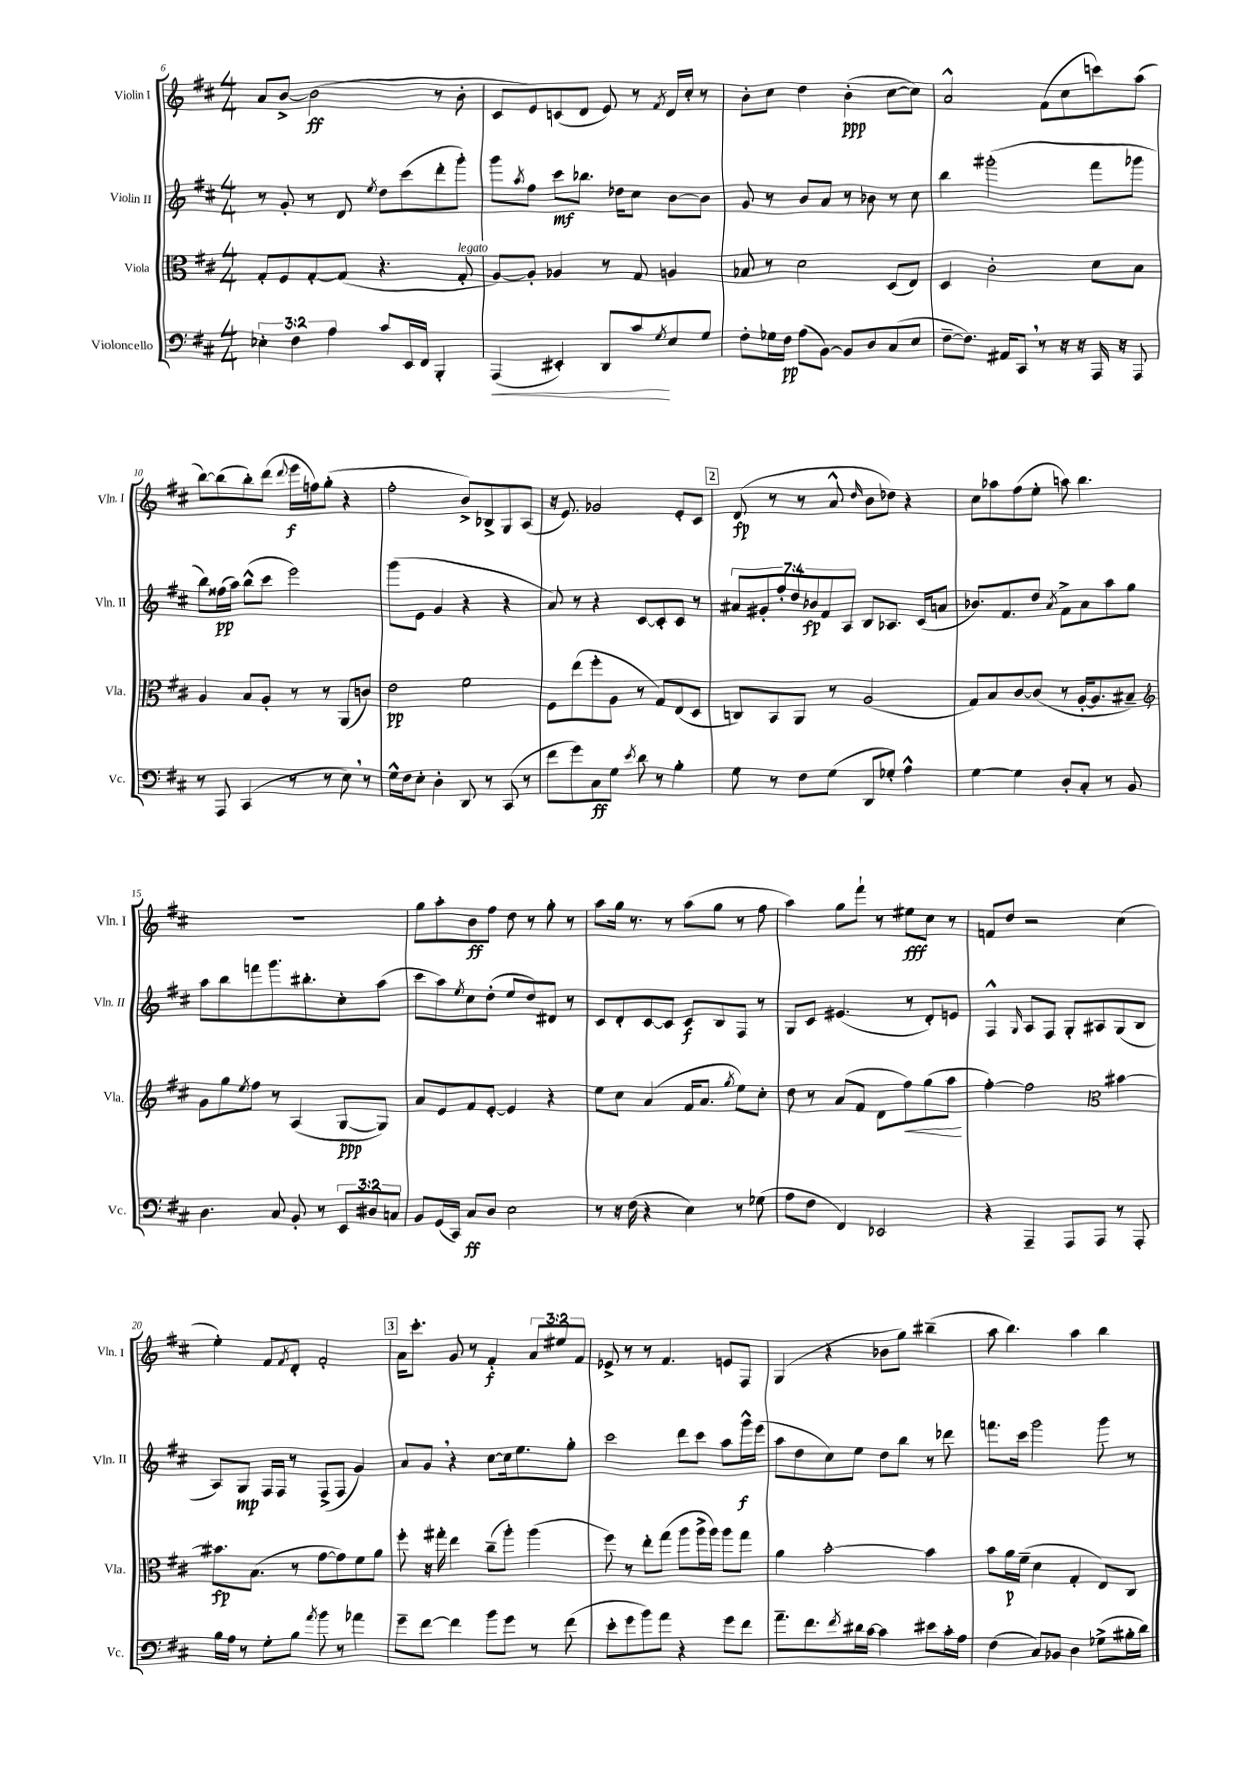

**kern	**dynam	**kern	**dynam	**kern	**dynam	**kern	**dynam
*part4	*part4	*part3	*part3	*part2	*part2	*part1	*part1
*staff4	*staff4	*staff3	*staff3	*staff2	*staff2	*staff1	*staff1
*I"Violoncello	*	*I"Viola	*	*I"Violin II	*	*I"Violin I	*
*I'Vc.	*	*I'Vla.	*	*I'Vln. II	*	*I'Vln. I	*
*clefF4	*	*clefC3	*	*clefG2	*	*clefG2	*
*k[f#c#]	*	*k[f#c#]	*	*k[f#c#]	*	*k[f#c#]	*
*M4/4	*	*M4/4	*	*M4/4	*	*M4/4	*
=6	=6	=6	=6	=6	=6	=6	=6
6E-X'\	.	8G'/L	.	8r	.	8a/L	.
.	.	8F#/	.	8g'/	.	[8b^/J	.
6F#\	.	.	.	.	.	.	.
.	.	[8G'/	.	8r	.	(2b\]	ff
6A\	.	.	.	.	.	.	.
.	.	(8G/J]	.	8d/	.	.	.
.	.	.	.	8qee/	.	.	.
8c#/L	.	4.r	.	8dd\L	.	.	.
16EE/L	.	.	.	(8ccc#\	.	.	.
16FF#/JJ	.	.	.	.	.	.	.
4BBB'/	.	.	.	8ddd'\	.	8r	.
!	!	!LO:TX:a:i:t=legato	!	!	!	!	!
.	.	8G'/	.	8ggg'\J)	.	8b'\	.
=7	=7	=7	=7	=7	=7	=7	=7
!	!LO:HP:b	!	!	!	!	!	!
(4AAA/	<	[8A/L)	.	8ggg\L	.	8c#/L	.
.	.	.	.	8qaa/	.	.	.
.	.	8A'/J]	.	8ff#\J	.	8e/)	.
4EE#X'/)	.	4A-X/	.	8ccc#\L	mf	(8cn/	.
.	.	.	.	8.bb-X\J	.	8d/J	.
8DD/L	.	8r	.	.	.	8e/)	.
.	.	.	.	16dd-X\KL	.	.	.
8c#/	.	8G/	.	8cc#\J	.	8r	.
8qG/	.	.	.	.	.	8qf#/	.
8E/	[	4An/	.	[8b\L	.	16d/LL	.
.	.	.	.	.	.	16cc#'/JJ	.
8G/J	.	.	.	8b\J]	.	8r	.
=8	=8	=8	=8	=8	=8	=8	=8
8F#'\L	.	8B-X/	.	8g/	.	8b'\L	.
16G-X\L	.	8r	.	8r	.	8cc#\J	.
16F#\JJ	pp	.	.	.	.	.	.
(8A\L	.	2d\	.	8b/L	.	4dd\	.
[8BB\J)	.	.	.	8a/J	.	.	.
8BB/L]	.	.	.	8r	.	(4b'\	ppp
8D/	.	.	.	8b-X\	.	.	.
(8C#/	.	(8D/L	.	8r	.	[8cc#\L	.
8E/J	.	8E/J)	.	8cc#\	.	8cc#\J])	.
=9	=9	=9	=9	=9	=9	=9	=9
[8F#~\L	.	4D/	.	4bb\	.	2a^^/	.
8.F#\J])	.	.	.	.	.	.	.
.	.	2c#'\	.	(2ggg#X'\	.	.	.
16AA#X/KL	.	.	.	.	.	.	.
8CC#,/J	.	.	.	.	.	.	.
8r	.	.	.	.	.	(8f#\L	.
16r	.	.	.	.	.	8cc#\	.
16r	.	.	.	.	.	.	.
16AAA/	.	8d\L	.	8fff#\L	.	8cccn\)	.
16r	.	.	.	.	.	.	.
8AAA/	.	8B\J	.	8ggg-X\J	.	(8aa\J	.
!!LO:LB:g=z
=10	=10	=10	=10	=10	=10	=10	=10
8r	.	4A/	.	8bb\L)	.	[8bb\L)	.
8AAA/	.	.	.	(16ff##X\L	pp	(8bb\]	.
.	.	.	.	16aa\JJ)	.	.	.
(4CC#/	.	8B/L	.	(8bb^^\L	.	8bb'\)	.
.	.	8A'/J	.	8ccc#\J	.	(8ddd\J	.
.	.	.	.	.	.	8qqddd/	.
8r	.	8r	.	2eee\)	.	16eee\LL	f
.	.	.	.	.	.	16ffn\J)	.
8r	.	8r	.	.	.	(8gg'\J	.
8E,\)	.	(8AA/L	.	.	.	4r	.
8r	.	8cn/J)	.	.	.	.	.
=11	=11	=11	=11	=11	=11	=11	=11
16G^^\LL	.	2e\	pp	(8ggg\L	.	2ff#'\	.
16F#\J	.	.	.	.	.	.	.
8E'\J	.	.	.	8e\J	.	.	.
4D'\	.	.	.	4g/	.	.	.
8DD/	.	2f#\	.	4r	.	8b^/L)	.
8r	.	.	.	.	.	8B-X^/	.
(8CC#/	.	.	.	4r	.	8G/	.
8r	.	.	.	.	.	(8A/J	.
=12	=12	=12	=12	=12	=12	=12	=12
8f#\L	.	8F#\L	.	8a/)	.	16r	.
.	.	.	.	.	.	8.e/)	.
8g\)	.	(8ee\	.	8r	.	.	.
8C#\	ff	8ff#'\	.	4r	.	2g-X/	.
8G\J	.	8A\J	.	.	.	.	.
8qe/	.	.	.	.	.	.	.
8d\	.	8r	.	[8c#/L	.	.	.
8r	.	8G/L)	.	8c#'/]	.	.	.
4B'\	.	(8E/	.	8c#/J	.	8e'/L	.
.	.	8D/J	.	8r	.	8c#/J	.
!!LO:REH:place=s1:t=2
=13	=13	=13	=13	=13	=13	=13	=13
8G\	.	8Cn/L)	.	14a#X/L	.	(8d/	fp
.	.	.	.	14g#X'/	.	.	.
8r	.	8BB/	.	.	.	8r	.
.	.	.	.	14ff#'/	.	.	.
.	.	.	.	14dd/	.	.	.
8F#\L	.	8AA/J	.	.	.	8r	.
.	.	.	.	14b-X/	fp	.	.
.	.	.	.	14f#/	.	.	.
(8G\J	.	8r	.	.	.	8a^^/	.
.	.	.	.	14A/J	.	.	.
.	.	.	.	.	.	16qqdd/	.
8DD/L	.	(2A/	.	8B/L	.	8b\L	.
8G-X'/J)	.	.	.	8.A-X/J	.	8dd-X\J)	.
4A^^\	.	.	.	.	.	4r	.
.	.	.	.	(16c#/KL	.	.	.
.	.	.	.	8an/J	.	.	.
=14	=14	=14	=14	=14	=14	=14	=14
[4G\	.	8G/L)	.	8.b-X/L)	.	8cc#\L	.
.	.	8B/	.	.	.	8aa-X\	.
.	.	.	.	8.f#/	.	.	.
4G\]	.	[8c#/	.	.	.	(8ff#\	.
.	.	(8c#/J]	.	8dd/J	.	8ee'\J	.
.	.	.	.	8qa/	.	.	.
8D'/L	.	8r	.	8f#^\L	.	8aan\)	.
8C#'/J	.	[16A'/KL	.	8a\	.	4.bb\	.
.	.	8.A/]	.	.	.	.	.
8r	.	.	.	8aa\	.	.	.
8BB/	.	8B#X~/J)	.	8gg\J	.	.	.
!!LO:LB:g=z
=15	=15	=15	=15	=15	=15	=15	=15
*	*	*clefG2	*	*	*	*	*
4.D\	.	8g\L	.	8aa\L	.	1r	.
.	.	8gg\	.	8bb\	.	.	.
.	.	8qee/	.	.	.	.	.
.	.	8ff#\J	.	8fffn\	.	.	.
8C#/	.	8r	.	8.ggg\	.	.	.
8BB'/	.	(4A/	.	.	.	.	.
.	.	.	.	8.bb#X'\	.	.	.
8r	.	.	.	.	.	.	.
12EE/L	.	[8G/L	ppp	8cc#'\	.	.	.
12D#X/	.	.	.	.	.	.	.
.	.	8G/J])	.	(8aa\J	.	.	.
12Cn/J	.	.	.	.	.	.	.
=16	=16	=16	=16	=16	=16	=16	=16
8BB/L	.	8a/L	.	8ccc#\L	.	8gg\L	.
(16GG/L	.	8e/	.	8aa\)	.	8aa'\	.
16CC#/JJ)	.	.	.	.	.	.	.
.	.	.	.	8qee/	.	.	.
8C#/L	ff	8f#/	.	8cc#\	.	8b\	ff
8D/J	.	[8e'/J	.	(8dd'\J	.	8ff#\J	.
2E\	.	4e/]	.	8ee/L	.	8dd\	.
.	.	.	.	8dd/)	.	8r	.
.	.	4r	.	8d#X/J	.	8gg'\	.
.	.	.	.	8r	.	8r	.
=17	=17	=17	=17	=17	=17	=17	=17
8r	.	8ee\L	.	8c#/L	.	8aa\L	.
16r	.	8cc#\J	.	8d'/	.	16gg\Jk	.
(16F#\	.	.	.	.	.	8.r	.
4r	.	(4a/	.	[8c#/	.	.	.
.	.	.	.	8c#/J]	.	8r	.
4E\)	.	16f#/KL	.	8c#/L	f	(8aa\L	.
.	.	8.a/J	.	.	.	.	.
.	.	.	.	8B/	.	8gg\J	.
.	.	8qgg/	.	.	.	.	.
8r	.	8ee\L)	.	8F#/J	.	8r	.
(8G-X\	.	8cc#'\J	.	8r	.	8ff#\	.
=18	=18	=18	=18	=18	=18	=18	=18
8A\L	.	8dd\	.	8G/L	.	4aa\)	.
8F#\J	.	8r	.	8c#/J	.	.	.
4FF#/)	.	(8a/L	.	(4.e#X/	.	8gg\L	.
.	.	8f#/J	.	.	.	8fff#`\J	.
2EE-X/	.	8d\L	.	.	.	8r	.
!	!	!	!LO:HP:b	!	!	!	!
.	.	8ff#\)	<	8r	.	8ee#X\L	fff
.	.	(8gg\	.	8d'/L)	.	8cc#\J	.
.	.	8aa\J	.	8en/J	.	8r	.
.	.	.	[	.	.	.	.
=19	=19	=19	=19	=19	=19	=19	=19
4r	.	[4ff#'\)	.	4F#^^/	.	8fn/L	.
.	.	.	.	.	.	8dd/J	.
.	.	.	.	16qqG/	.	.	.
4AAA~/	.	2ff#\]	.	8A/L	.	2r	.
.	.	.	.	8F#/J	.	.	.
8AAA/L	.	.	.	8G'/L	.	.	.
8AAA/J	.	.	.	8A#X/	.	.	.
*	*	*clefC3	*	*	*	*	*
8r	.	[4b#X\	.	(8G/	.	(4cc#\	.
8AAA'/	.	.	.	8B/J	.	.	.
!!LO:LB:g=z
=20	=20	=20	=20	=20	=20	=20	=20
16B\LL	.	8.b#X\L]	fp	8A/L)	.	4ee'\)	.
16A\JJ	.	.	.	.	.	.	.
8r	.	.	.	8G/J	mp	.	.
.	.	(8.B\J	.	.	.	.	.
8G'\L	.	.	.	16F#/LL	.	8f#/L	.
.	.	.	.	16F#/JJ	.	.	.
.	.	.	.	.	.	8qf#/	.
8B\J	.	8r	.	8r	.	8d'/J	.
8qa/	.	.	.	.	.	.	.
8b\	.	[8g\L	.	(8F#^/L	.	2f#'/	.
8r	.	8g\])	.	8F#/J	.	.	.
4a-X\	.	8f#\	.	4g/)	.	.	.
.	.	8a\J	.	.	.	.	.
!!LO:REH:place=s1:t=3
=21	=21	=21	=21	=21	=21	=21	=21
8g~\L	.	8ff#'\	.	8a/L	.	16a\KL	.
.	.	.	.	.	.	8.ccc#'\J	.
[8f#\J	.	16r	.	8g,/J	.	.	.
.	.	16gg#X'\	.	.	.	.	.
4f#\]	.	4ee\	.	4r	.	8g/	.
.	.	.	.	.	.	8r	.
8b\L	.	(8cc#~\L	.	[8cc#\L	.	4f#'/	f
8g\J	.	8aa'\J)	.	16cc#\k]	.	.	.
.	.	.	.	8.ee\	.	.	.
8r	.	(4aa\	.	.	.	12a/L	.
.	.	.	.	.	.	12ee#X/	.
(8f#\	.	.	.	8gg'\J	.	.	.
.	.	.	.	.	.	12f#/J	.
=22	=22	=22	=22	=22	=22	=22	=22
8e'\L	.	8ff#\)	.	2ccc#\	.	8e-X^/	.
8g\	.	8r	.	.	.	8r	.
8b\)	.	8ee'\L	.	.	.	8r	.
8a\J	.	(8gg\J	.	.	.	4.f#/	.
4r	.	8aa\L	.	8ddd\L	.	.	.
.	.	16aa^\L	.	8ccc#\J	.	.	.
.	.	16aa\JJ)	.	.	.	.	.
8g\L	.	8aa\L	.	8aa\L	.	8en/L	.
8f#\J	.	8gg\J	.	16ggg^^\L	f	8F#/J	.
.	.	.	.	(16eee\JJ	.	.	.
=23	=23	=23	=23	=23	=23	=23	=23
8.a~\L	.	4a\	.	8aa\L	.	(4G/	.
.	.	.	.	8dd\	.	.	.
8.f#\	.	.	.	.	.	.	.
.	.	[2b'\	.	8cc#\)	.	4r	.
8qf#/	.	.	.	.	.	.	.
16d#X\L	.	.	.	8ee\J	.	.	.
[16c#\JJ	.	.	.	.	.	.	.
4c#\]	.	.	.	8dd\L	.	8b-X\L	.
.	.	.	.	8bb\J	.	8gg\J)	.
8e#X\L	.	4b\]	.	8r	.	(4bb#X~\	.
16c#'\L	.	.	.	8ddd-X\	.	.	.
16A\JJ	.	.	.	.	.	.	.
=24	=24	=24	=24	=24	=24	=24	=24
(4F#\	.	8b\L	.	8.fffn\L	.	8aa\	.
.	.	16a\L	p	.	.	4.bb\)	.
.	.	(16f#~\JJ	.	16ccc#\Jk	.	.	.
8C#/L)	.	4d\	.	2ggg\	.	.	.
8BB-X/J	.	.	.	.	.	.	.
4D\	.	4G'/	.	.	.	4aa\	.
(8G-X^\L	.	8E/L)	.	8ggg\	.	4bb\	.
16B#X'\L	.	8C#/J	.	8r	.	.	.
16d\JJ)	.	.	.	.	.	.	.
==	==	==	==	==	==	==	==
*-	*-	*-	*-	*-	*-	*-	*-
